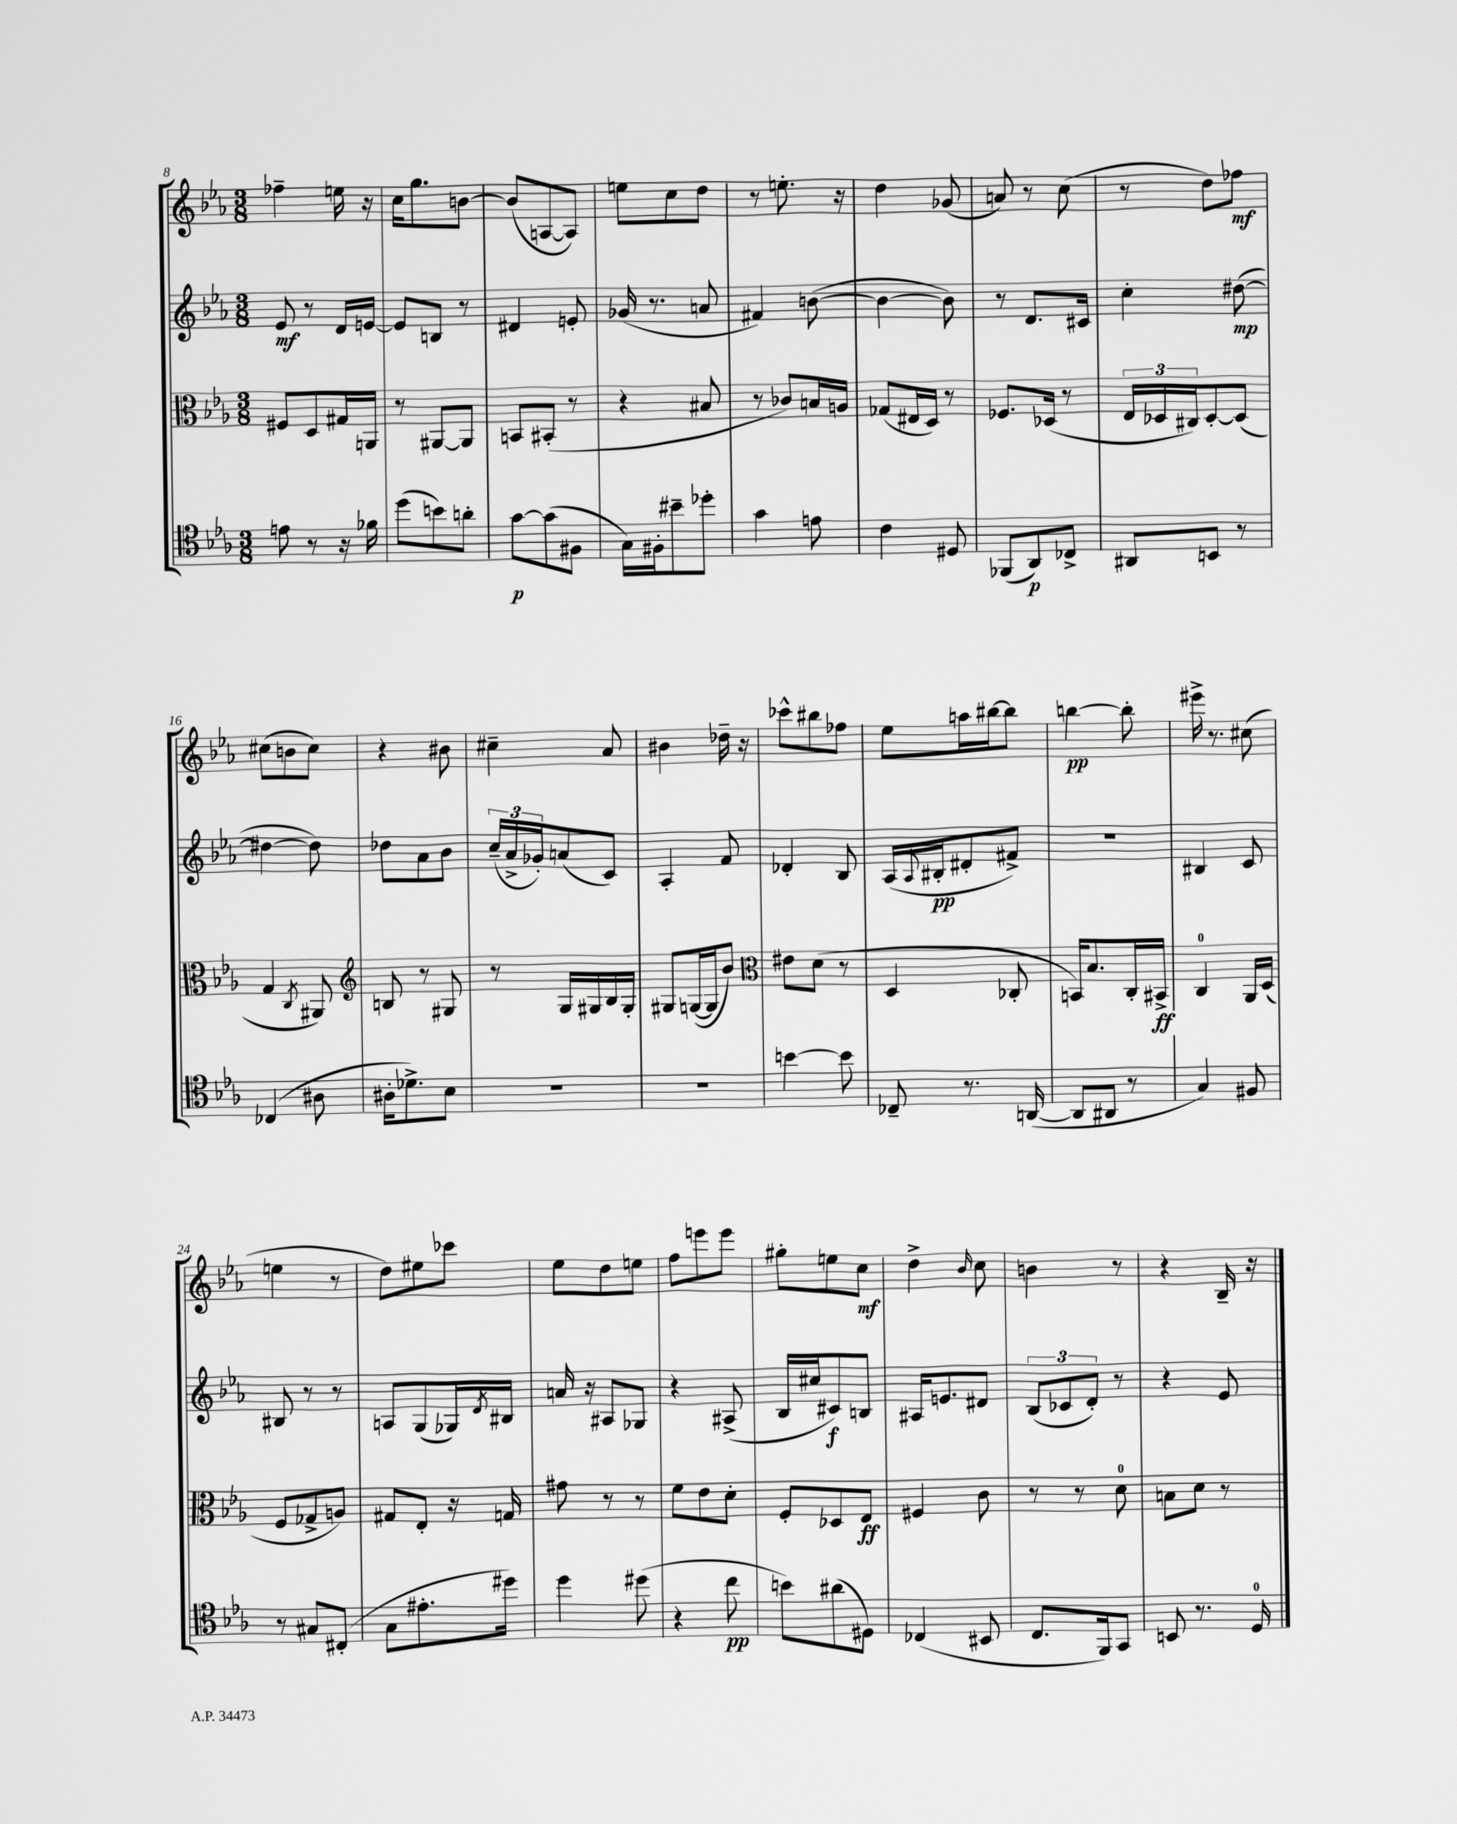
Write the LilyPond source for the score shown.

<<
\new StaffGroup <<
\new Staff = "s0" {
    \clef treble \key ees \major \numericTimeSignature \time 3/8
    fes''4-- e''16 r16 |
    c''16 g''8. b'8~ |
    b'8( a8~ a8) |
    e''8 c''8 d''8 |
    r8 e''8.-. r16 |
    d''4 ges'8( |
    a'8) r8 c''8( |
    r8 d''8) fes''8\mf |
    cis''8( b'8 cis''8) |
    r4 bis'8 |
    cis''4-- aes'8 |
    bis'4 des''16-- r16 |
    ces'''8-^ bis''8 fes''8 |
    ees''8 a''16 bis''16~ bis''8 |
    b''4~\pp b''8-. |
    eis'''16-> r8. cis''8( |
    e''4 r8 |
    d''8) eis''8 ces'''8 |
    ees''8 d''8 e''8 |
    f''8 e'''8 e'''8 |
    gis''8-. e''8 c''8\mf |
    d''4-> \grace { bes'16 } c''8 |
    b'4 r8 |
    r4 bes16-- r16 \bar "|." |
}
\new Staff = "s1" {
    \clef treble \key ees \major \numericTimeSignature \time 3/8
    ees'8\mf r8 d'16 e'16~ |
    e'8 b8 r8 |
    dis'4 e'8-. |
    ges'16( r8. a'8 |
    fis'4) b'8~( |
    b'4~ b'8) |
    r8 d'8. cis'16 |
    c''4-. dis''8~\mp( |
    dis''4~ dis''8) |
    des''8 aes'8 bes'8 |
    \tuplet 3/2 { c''16--( aes'16-> ges'16-.) } a'8( c'8) |
    aes4-. f'8 |
    des'4-. bes8 |
    aes16( \appoggiatura { aes8 } bis16-.\pp dis'8-. fis'8->) |
    R4. |
    bis4 c'8 |
    bis8 r8 r8 |
    a8 g8( ges16) \acciaccatura { d'8 } bis16 |
    a'16 r16 ais8 ges8 |
    r4 ais8->( |
    bes16 cis''16 cis'8\f) b8 |
    ais16 e'8. dis'8 |
    \tuplet 3/2 { bes8( ces'8 d'8-.) } r8 |
    r4 ees'8 \bar "|." |
}
\new Staff = "s2" {
    \clef alto \key ees \major \numericTimeSignature \time 3/8
    fis8 d8 gis16 a,16 |
    r8 ais,8~ ais,8 |
    b,8 bis,8-.( r8 |
    r4 bis8 |
    r8 ces'8) b16 a16 |
    ges8( eis16 d16) r8 |
    fes8. des16( r8 |
    \tuplet 3/2 { ees16 des16 cis16) } des8~-. des8( |
    g4 \acciaccatura { c8 } ais,8) |
    \clef treble b8 r8 gis8 |
    r8 g16 gis16 bes16 gis16-. |
    gis8 g16~( g16 bes'8) |
    \clef alto eis'8 d'8( r8 |
    d4 ces8-. |
    b,16) bes8. c16-. bis,16->\ff |
    c4-0 aes,16 d16( |
    f8 ges8-> a8) |
    gis8 ees8-. r16 g16 |
    gis'8 r8 r8 |
    f'8 ees'8 d'8-. |
    f8-. des8 ees8\ff |
    fis4 c'8 |
    r8 r8 d'8-0 |
    b8 d'8 r8 \bar "|." |
}
\new Staff = "s3" {
    \clef tenor \key ees \major \numericTimeSignature \time 3/8
    e'8 r8 r16 fes'16 |
    d''8( b'8) a'8-. |
    g'8~\p g'8( fis8 |
    g16) fis16-. bis'8-- des''8-. |
    g'4 e'8 |
    c'4 dis8 |
    fes,8( aes,8\p) ces8-> |
    ais,8 b,8 r8 |
    ces4( ais8 |
    ais16-. des'8.->) bes8 |
    R4. |
    R4. |
    b'4~ b'8 |
    ces8-- r8. a,16~( |
    a,8 ais,8 r8 |
    g4) fis8 |
    r8 gis8 cis8-.( |
    g8 eis'8.-. dis''16) |
    d''4 dis''8( |
    r4 c''8\pp |
    b'8) ais'8( dis8) |
    ces4( bis,8 |
    c8. f,16) g,8 |
    b,8 r8. d16-0 \bar "|." |
}
>>
>>
\layout { \context { \Score currentBarNumber = #8 } }
